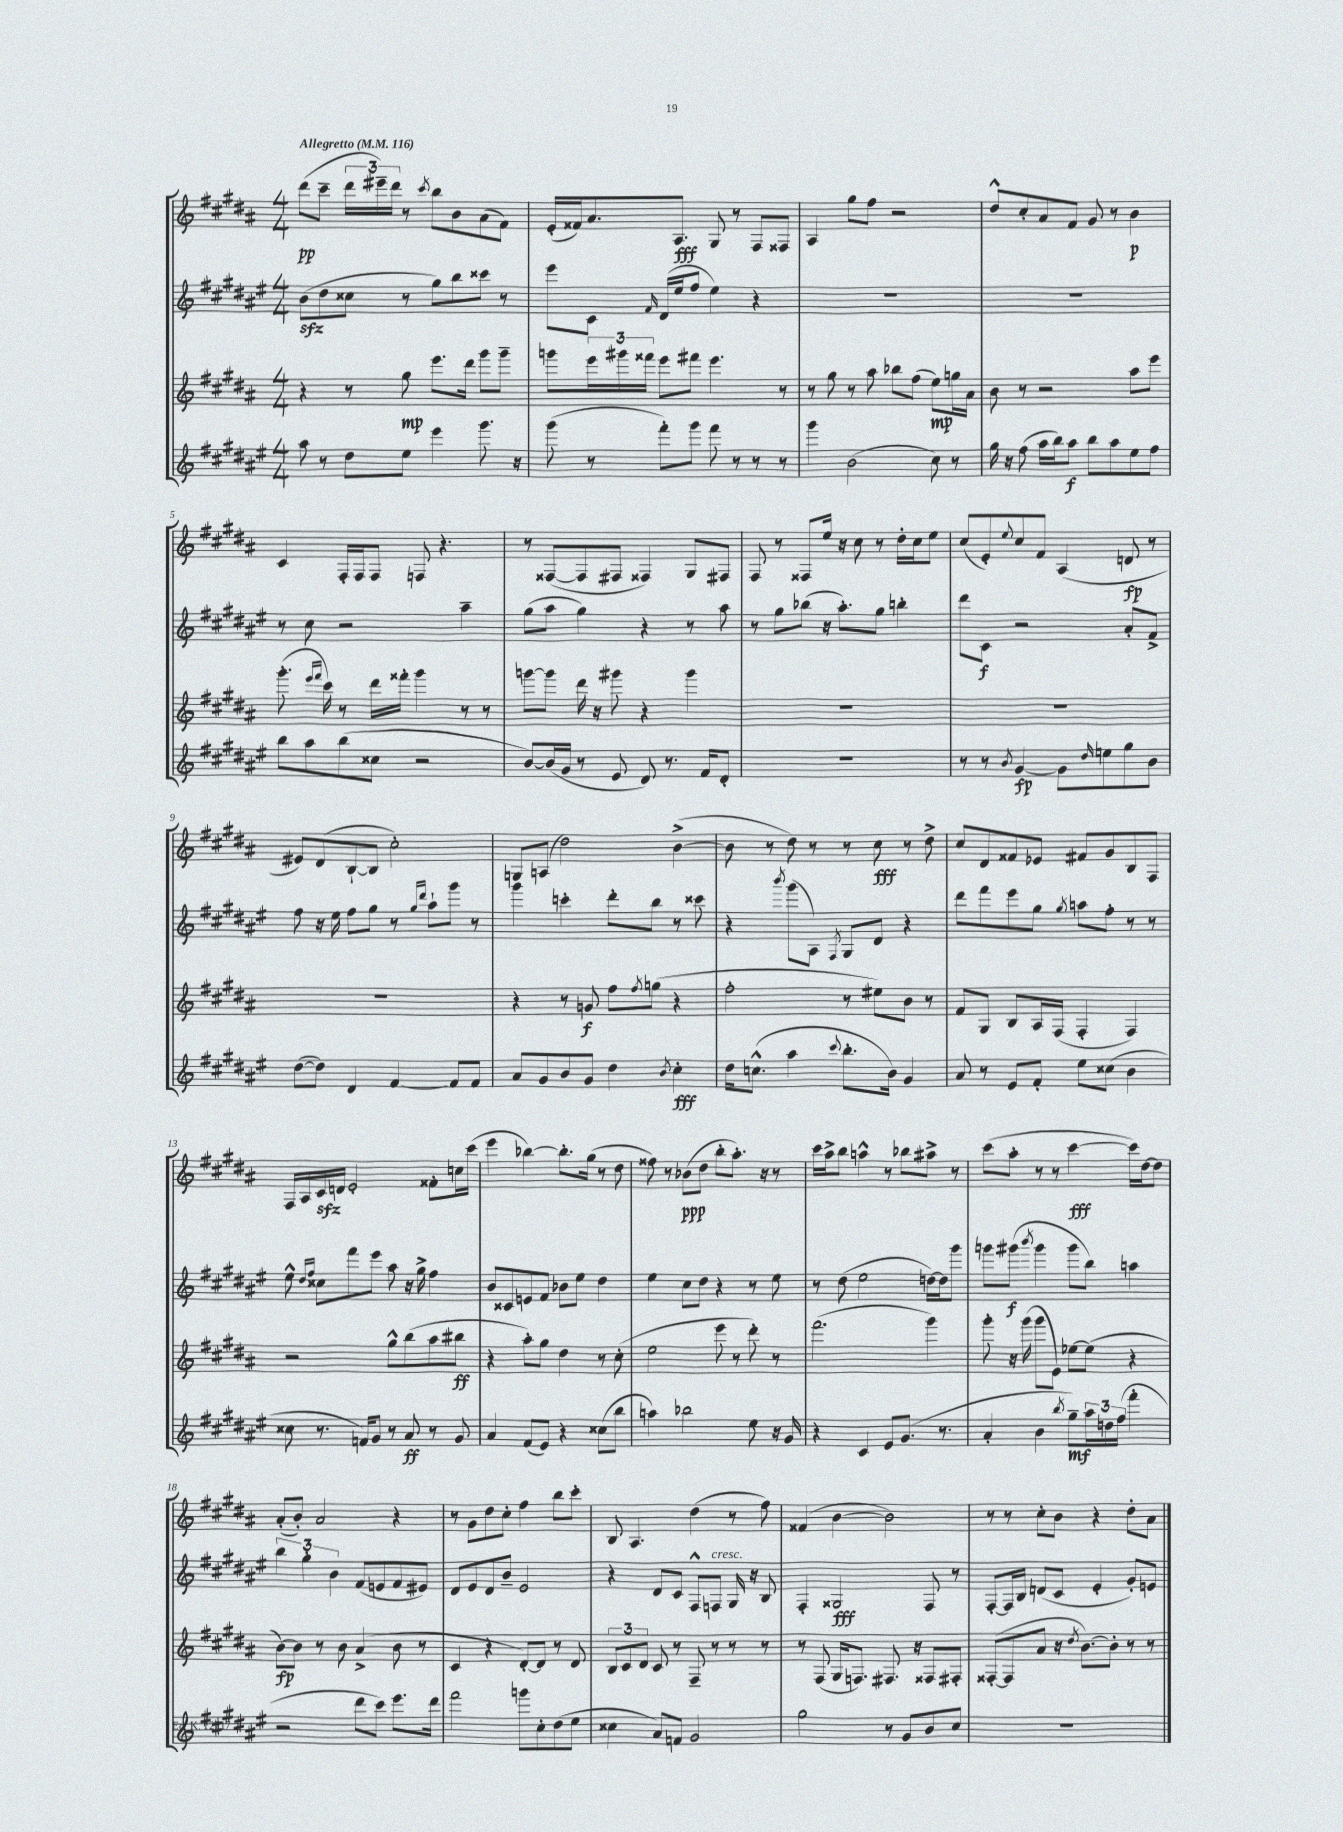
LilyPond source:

<<
\new StaffGroup <<
\new Staff = "s0" {
    \clef treble \key b \major \numericTimeSignature \time 4/4 \tempo "Allegretto" 4 = 116
    dis'''8\pp( cis'''8-- \tuplet 3/2 { dis'''16 eis'''16--) dis'''16 } r8 \acciaccatura { cis'''8 } b''8 b'8 ais'8( fis'8) |
    e'16-.( fisis'16) ais'8. ais8.\fff gis8 r8 fis8 fisis8 |
    ais4 gis''8 fis''8 r2 |
    dis''8-^ cis''8-. ais'8 fis'8 gis'8 r8 b'4\p |
    cis'4 fis16-. fis16 fis8 f8 r4. |
    r8 fisis8~( fisis8 fis8 fisis4) gis8 fis8 |
    fis8 r8 fisis8 e''16 r16 cis''8 r8 dis''16-. cis''16 e''8 |
    cis''8( e'8-.) \appoggiatura { e''8 } cis''8 fis'8 ais4( d'8\fp r8 |
    eis'8) dis'8( b8~-! b8 cis''2-.) |
    g8 a8( dis''2) b'4~->( |
    b'8 r8 dis''8) r8 r8 cis''8\fff r8 dis''8-> |
    cis''8 dis'8 fisis'8 ees'8 fis'8 gis'8 b8 fis8 |
    fis16 ais16 cis'16\sfz d'16 e'2-. fisis'8-. c''16 cis'''16( |
    e'''4 bes''4~) bes''8.-. gis''16( r8 dis''8 |
    fisis''8) r8 bes'8\ppp( dis''8 b''8-. ais''8.-.) r16 r8 |
    cis'''16 ais''16-> b''8 a''4-^ r8 bes''8 ais''8-> r8 |
    cis'''8( ais''8-. r8 r8 cis'''4~\fff cis'''16) dis''16~ dis''8 |
    ais'8-.( b'8-.) ais'2 r4 |
    r8 gis'8 dis''8 cis''8-. fis''4 b''8 cis'''8-. |
    b8 ais4. dis''4( r8 fis''8) |
    fisis'4( b'4~ b'2) |
    r8 r8 cis''8-. b'8 r4 dis''8-. ais'8 \bar "|." |
}
\new Staff = "s1" {
    \clef treble \key fis \major \numericTimeSignature \time 4/4
    b'8\sfz( dis''8 cisis''8 r8 gis''8) b''8 cisis'''8 r8 |
    eis'''8 cis'8 \grace { fis'16 } dis'16( eis''16 fis''8 eis''4) r4 |
    R1 |
    R1 |
    r8 cis''8 r2 ais''4-- |
    gis''8( ais''8 gis''4) r4 r8 ais''8 |
    r8 gis''8 bes''8( r16 ais''8.-.) gis''8 b''4-. |
    dis'''8 cis'8\f r2 ais'8-. fis'8-> |
    fis''8 r16 eis''16 fis''8 gis''8 r8 \grace { gis''16 dis'''16 } ais''8-! gis'''8 r8 |
    gis'''4 c'''4-. dis'''8-. b''8 r8 cisis'''8 |
    r4 \acciaccatura { b'''8 } gis'''8( ais8) \acciaccatura { fis8 } gis8 dis'8 r4 |
    dis'''8 fis'''8 eis'''8 gis''8 \acciaccatura { gis''8 } a''8 fis''8-. r8 r8 |
    eis''8-^ \grace { dis''16 fis''16 } cisis''8 fis'''8 eis'''8 ais''8 r16 gis''16-> fis''4 |
    b'8 cisis'8 e'8 fis'8 bes'8 eis''8 dis''4 |
    eis''4 cis''8 dis''8 r4 r8 eis''8 |
    r8 dis''8( eis''2 d''16~) d''16 gis'''8 |
    g'''8 gis'''8\f( \acciaccatura { b'''8 } gis'''4 gis'''8 b''8) a''4 |
    \tuplet 3/2 { b''4 gis''4-. b'4 } fis'8( e'8 fis'8 eis'8) |
    dis'8 eis'8 dis'8 b'8-- eis'2 |
    r4 dis'8 cis'8 fis8-^ f8^\markup { \italic "cresc." } gis16 r16 b8 |
    fis4-. gisis2\fff fis8 r8 |
    fis8~-. fis16 b16 d'8( cis'8 eis'4-. gis'8-.) e'8 \bar "|." |
}
\new Staff = "s2" {
    \clef treble \key b \major \numericTimeSignature \time 4/4
    r4 r8 gis''8\mp e'''8. dis'''16 gis'''8 gis'''8-- |
    g'''8 \tuplet 3/2 { e'''16 gis'''16 fisis'''16 } e'''8 fis'''8 e'''4. r8 |
    r8 gis''8 r8 ais''8 bes''8 fis''8( e''8\mp) g''16 ais'16 |
    b'8 r8 r2 ais''8 e'''8 |
    gis'''8.-.( \grace { e'''16 fis'''16 } cis'''16) r8 dis'''16 fisis'''16-. gis'''4 r8 r8 |
    g'''8~ g'''8 dis'''16 r16 gis'''8 r4 gis'''4 |
    R1 |
    R1 |
    R1 |
    r4 r8 g'8\f fis''8 \acciaccatura { fis''8 } g''8( r4 |
    fis''2-. r8 eis''8) b'8 r8 |
    fis'8 gis8 b8 ais16 fis16( fis4-. fis4) |
    r2 gis''8-^ b''8( ais''8 bis''8\ff |
    r4 ais''8-.) gis''8 dis''4 r8 cis''8-.( |
    e''2 e'''8 r8 dis'''8-.) r8 |
    fis'''2.( gis'''4) |
    gis'''8-. r16 gis'''16( gis'''8 e'8) ees''8~ ees''8( r4 |
    b'8~\fp) b'8 r8 b'8 ais'4->( b'8 r8 |
    cis'4 r4 dis'8~-.) dis'8 r8 dis'8 |
    \tuplet 3/2 { b8 cis'8 dis'8 } cis'8 r8 fis8-- r8 r8 r8 |
    r8 fis8( gis16 f8.) fis8. r16 fisis8 fis8-. |
    fisis8~-.( fisis8 ais'8 r16 \acciaccatura { dis''8 } b'8.~) b'8-. r8 r8 \bar "|." |
}
\new Staff = "s3" {
    \clef treble \key fis \major \numericTimeSignature \time 4/4
    ais''8 r8 dis''8 eis''8 eis'''4 gis'''8. r16 |
    gis'''8( r8 fis'''8-.) gis'''8 fis'''8 r8 r8 r8 |
    gis'''4 b'2( cis''8) r8 |
    gis''16 r16 fis''8( ais''16 b''16) ais''8\f b''8 ais''8 eis''8 fis''8 |
    b''8 ais''8 b''8( cisis''8 r2 |
    b'8~) b'16( gis'16 r8 eis'8 dis'8) r8. fis'16 dis'8-. |
    R1 |
    r8 r8 \acciaccatura { b'8 } gis'4~\fp gis'8 \grace { dis''16 } e''8 gis''8 b'8 |
    dis''8~( dis''8) dis'4 fis'4~ fis'8 fis'8 |
    ais'8 gis'8 b'8 gis'8 dis''4 \acciaccatura { b'8 } cis''4-.\fff |
    dis''16 c''8.-^( ais''4 \appoggiatura { cis'''8 } b''8.-. b'16) gis'4 |
    ais'8 r8 eis'8 fis'8-. eis''8 cisis''8( b'4 |
    cisis''8 r8. f'16) gis'8 r8 ais'8\ff r8 gis'8 |
    ais'4 fis'8( eis'8) r4 cisis''8( b''8 |
    a''4) bes''2 eis''8 r16 gis'16 |
    r4 cis'4 eis'8 gis'8.( r8. |
    ais'4-. b'4 \acciaccatura { b''8 } gis''8--\mf) \tuplet 3/2 { ais''16 d''16 fis''16( } fis'''4-. |
    r2 dis'''8 cis'''8) eis'''8. dis'''16 |
    fis'''2 g'''8 cis''8-. dis''8( eis''8 |
    cisis''4 ais'8) f'8\mp gis'2 |
    gis''2 r8 gis'8 b'8 cis''8 |
    R1 \bar "|." |
}
>>
>>
